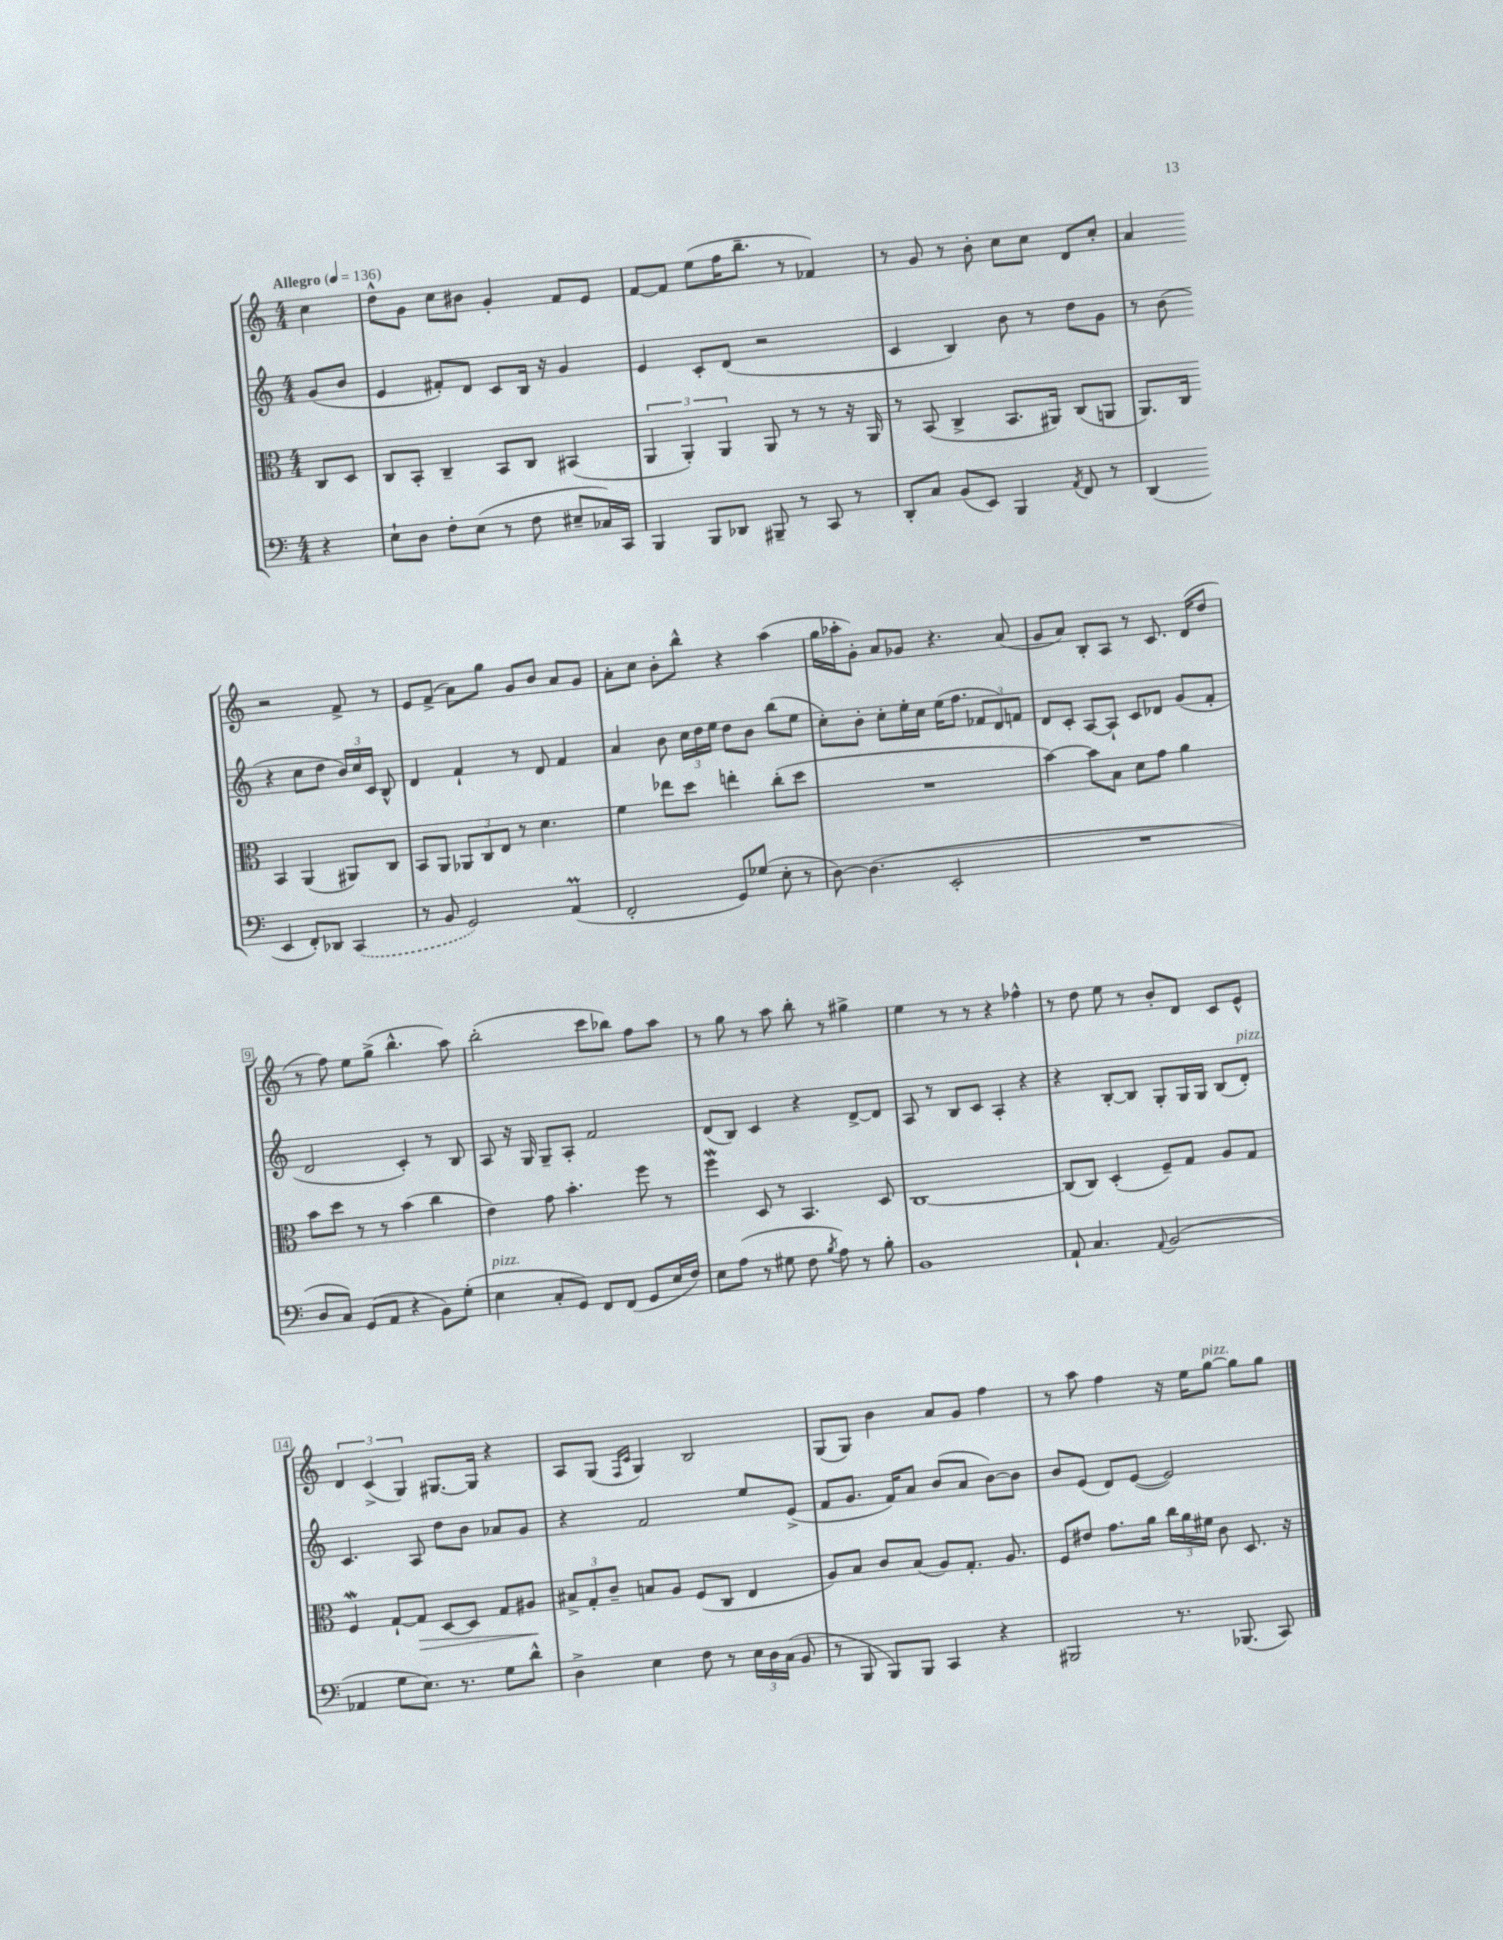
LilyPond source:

<<
\new StaffGroup <<
\new Staff = "s0" {
    \clef treble \key c \major \numericTimeSignature \time 4/4 \partial 4 \tempo "Allegro" 4 = 136
    \autoBeamOff c''4 |
    d''8[-^ g'8] c''8[ bis'8] g'4-. f'8[ e'8] |
    f'8[~ f'8] e''8[( f''16 b''8.]-- r8 fes'4) |
    r8 g'8 r8 b'8-. c''8[ c''8] d'8[ c''8]-. |
    a'4 r2 f'8-> r8 |
    e'8[ f'8]->( a'8[) g''8] g'8[ b'8] a'8[ g'8] |
    a'8[-. c''8] b'8[-. b''8]-^ r4 a''4( |
    g''16[ aes''16-. g'8]-.) a'8[ ges'8] r4. a'8( |
    g'8[ a'8]) b8[-. a8] r8 c'8. d'16[( d''8] |
    r8 f''8) e''8[ g''8]->( b''4.-^ a''8) |
    b''2-.( c'''8[ bes''8]) f''8[ a''8] |
    r8 g''8 r8 a''8 b''8-. r8 gis''4-> |
    e''4 r8 r8 r4 fes''4-^ |
    r8 d''8 e''8 r8 b'8[-. d'8] c'8[ e'8]-^ |
    \tuplet 3/2 { d'4 c'4->( g4) } gis8.[~ gis16] r4 |
    a8[ g8]( \grace { f16[ c'16] } g4) b2 |
    g8[( g8]) b'4 a'8[ g'8] f''4 |
    r8 a''8 f''4 r16 e''16[ g''8]~^\markup { \italic "pizz." } g''8[ g''8] \bar "|." |
}
\new Staff = "s1" {
    \clef treble \key c \major \numericTimeSignature \time 4/4 \partial 4
    \autoBeamOff g'8[( b'8] |
    e'4 fis'8[-.) d'8] c'8[ b16] r16 g'4 |
    e'4 c'8[-. d'8]( r2 |
    c'4 b4) b'8 r8 d''8[ g'8] |
    r8 b'8( r4 c''8[ d''8] \tuplet 3/2 { b'16[) c''16 c'16] } b8-^ |
    d'4 f'4-! r8 d'8 f'4 |
    a'4 b'8 \tuplet 3/2 { c''16[ d''16 e''16] } d''8[ b'8] b''8[( e''8] |
    c''8[-.) b'8]-. c''8[-. e''16-. c''16] e''16[( f''8.] \tuplet 3/2 { fes'8[ d'8) f'8] } |
    d'8[ c'8]-. a8[~ a8]-! c'8[ des'8] g'8[( f'8]-. |
    d'2 c'4-.) r8 b8 |
    a8 r16 g16 g8[-- a8]-. f'2 |
    d'8[( b8]) c'4 r4 d'8[~-> d'8] |
    a8 r8 b8[ c'8] a4-. r4 |
    r4 b8[~-. b8] g8[-. g16 g16] b8[( d'8]-.^\markup { \italic "pizz." }) |
    c'4. a8 d''8[ b'8] aes'8[ g'8] |
    r4 f'2 e''8[ e'8]->( |
    f'8[ g'8.] f'16[) a'8] b'8[( a'8] b'8[~) b'8] |
    b'8[ e'8]( d'8[) e'8]~( e'2) \bar "|." |
}
\new Staff = "s2" {
    \clef alto \key c \major \numericTimeSignature \time 4/4 \partial 4
    \autoBeamOff c8[ d8] |
    c8[ b,8]-. c4-- b,8[ c8] bis,4( |
    \tuplet 3/2 { a,4 a,4-.) a,4 } a,8 r8 r8 r16 a,16 |
    r8 b,8( c4-> b,8.[ ais,16]) c8[( a,8] |
    a,8.[) c16] b,4 a,4( ais,8[) c8] |
    b,8[ a,8] \tuplet 3/2 { aes,8[ c8 e8] } r8 d'4. |
    f'4 ees''8[ d''8] e''4-. c''8[-.( d''8] |
    R1 |
    b'4~) b'8[ b8] d'8[ g'8] a'4 |
    b'8[ d''8] r8 r8 b'4( c''4 |
    e'4) g'8 b'4.-. f''8 r8 |
    f''4\mordent d8 r8 b,4. d8 |
    c1~ |
    c8[( c8]) d4-.( f8[--) g8] a8[ g8] |
    f4\mordent g8[~-! g8]\> d8[~ d8] g8[ ais8]\! |
    \tuplet 3/2 { bis8[-> g8-. c'8]-- } b8[ a8] f8[( c8] e4 |
    a8[) b8] c'8[ b8]( a8[) g8.]-. a8. |
    f8[ eis'8] g'8.[ a'16] \tuplet 3/2 { c''16[ a'16 fis'16] } c'8 d8. r16 \bar "|." |
}
\new Staff = "s3" {
    \clef bass \key c \major \numericTimeSignature \time 4/4 \partial 4
    \autoBeamOff r4 |
    e8[-! d8] f8[-. e8]( r8 f8 eis8[-- ces16) c,16] |
    b,,4 b,,8[ des,8] bis,,8-- r8 c,8 r8 |
    d,8[-. c8] b,8[( e,8]) b,,4 \acciaccatura { a,8 } f,8 r8 |
    d,4( e,4 f,8[-.) des,8] \once \slurDashed c,4( |
    r8 b,8 g,2) a,4\prall( |
    f,2-. g,8[) ges8]( e8-. r8 |
    d8~) d4.( e,2-. |
    R1 |
    d8[ c8]) g,8[( a,8] r4 b,8[) g8]-.( |
    e4^\markup { \italic "pizz." } c8[-. g,8]) f,8[ f,8]( g,8[ e16 f16]) |
    e8[ a8]( r8 gis8 f8 \acciaccatura { b8 } a8) r8 b8-. |
    b,1 |
    a,8-! c4. \appoggiatura { a,8 } b,2( |
    aes,4 g8[ e8.]) r8. g8[ d'8]-^ |
    d4-> e4 f8 r8 \tuplet 3/2 { e16[ d16 c16]( } b,8 |
    r8 b,,8 b,,8[) b,,8] c,4 r4 |
    bis,,2 r8. bes,,8.( c,8) \bar "|." |
}
>>
>>
\layout { \context { \Score \override BarNumber.stencil = #(make-stencil-boxer 0.1 0.3 ly:text-interface::print) } }
